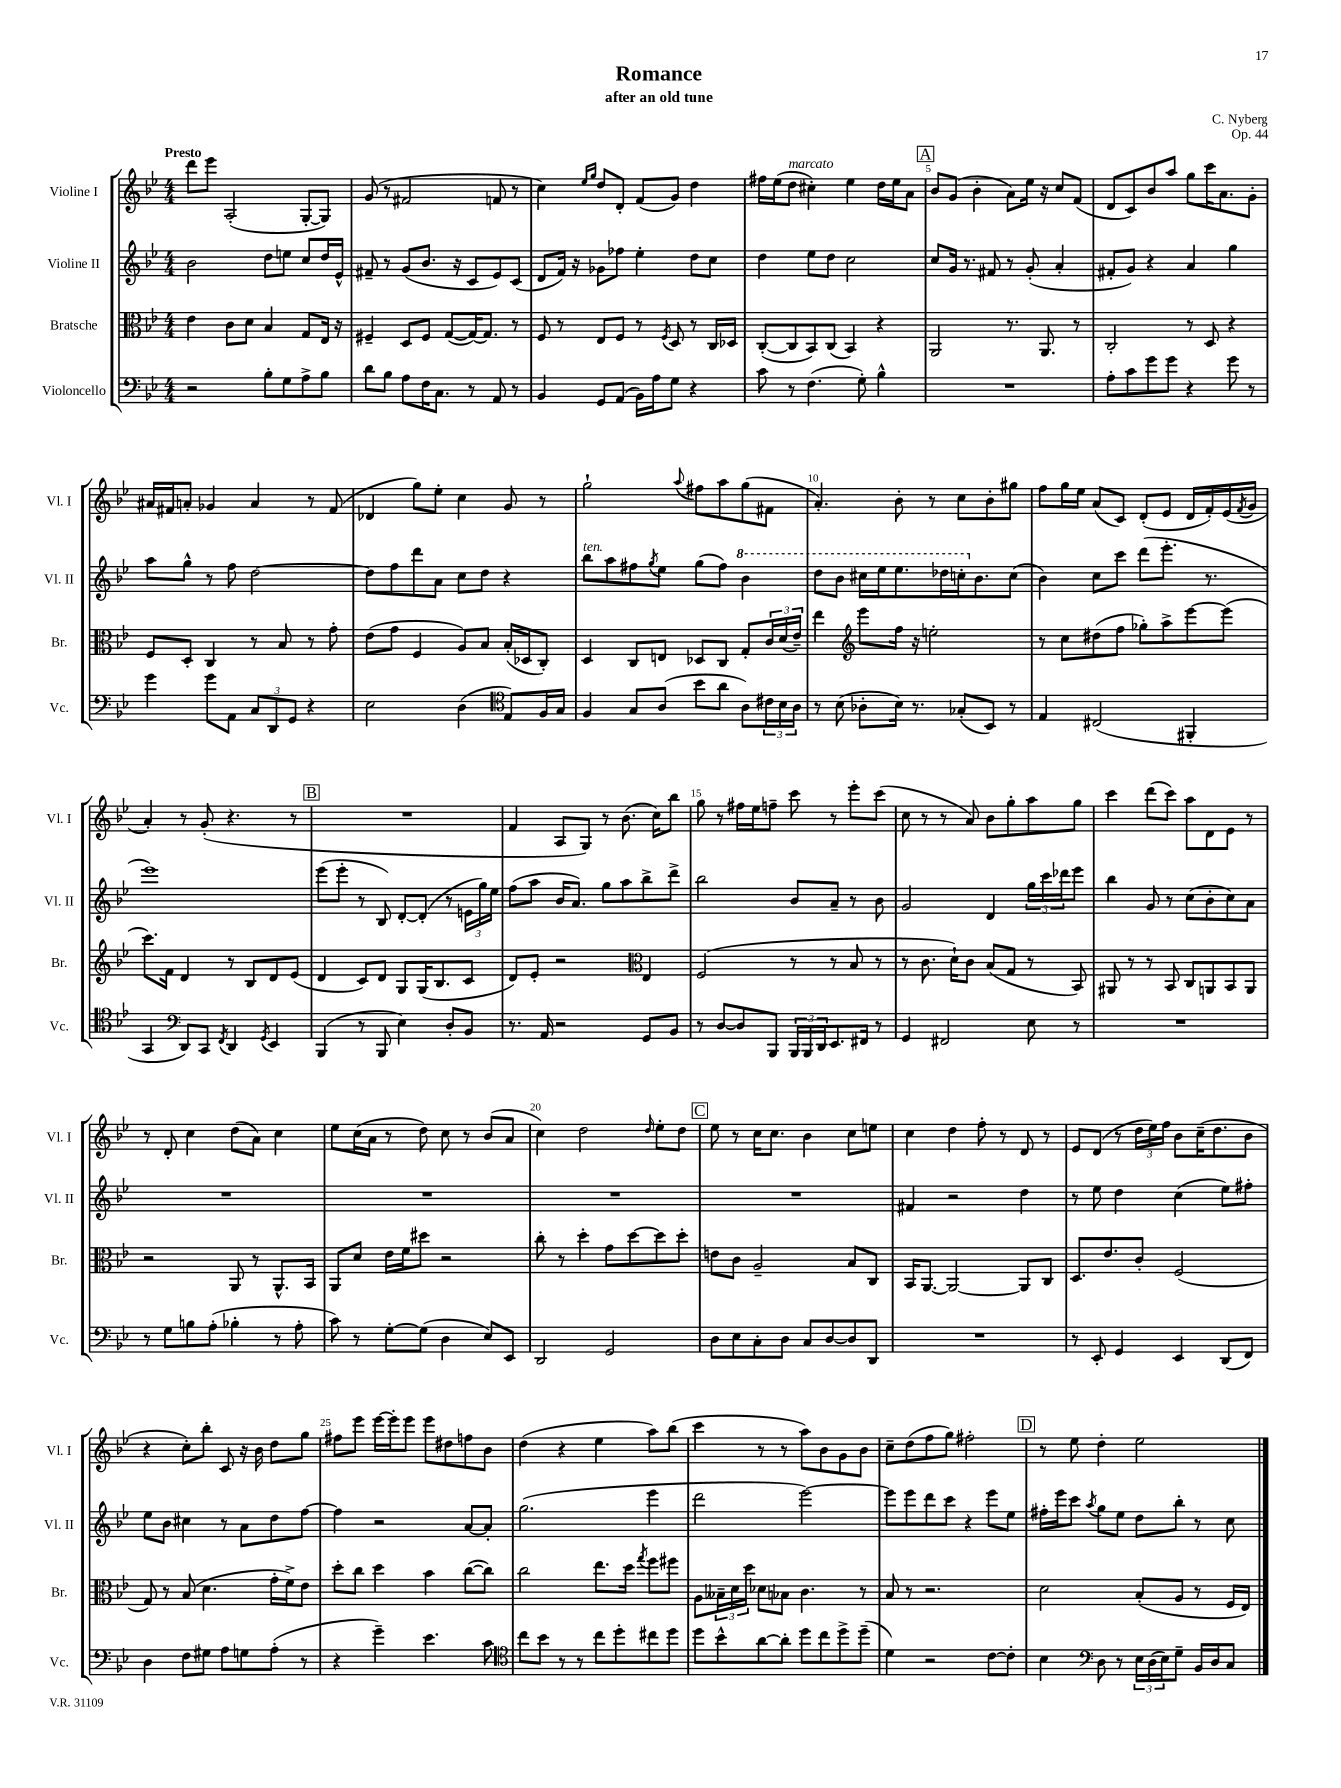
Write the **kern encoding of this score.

**kern	**kern	**kern	**kern
*part4	*part3	*part2	*part1
*staff4	*staff3	*staff2	*staff1
*I"Violoncello	*I"Bratsche	*I"Violine II	*I"Violine I
*I'Vc.	*I'Br.	*I'Vl. II	*I'Vl. I
*clefF4	*clefC3	*clefG2	*clefG2
*k[b-e-]	*k[b-e-]	*k[b-e-]	*k[b-e-]
*M4/4	*M4/4	*M4/4	*M4/4
=1	=1	=1	=1
!	!	!	!LO:TX:a:B:t=Presto
2r	4e-\	2b-\	8ddd\L
.	.	.	8eee-\J
.	8c\L	.	(2A'/
.	8d\J	.	.
8B-'\L	4B-/	8dd\L	.
8G\	.	8een\J	.
8A^\	8G/L	8cc/L	[8G'/L
8B-\J	16E-/Jk	16dd/L	8G/J])
.	16r	16e-^^/JJ	.
=2	=2	=2	=2
8d\L	4F#X~/	8f#X~/	(8g/
8B-\J	.	8r	8r
8A\L	8D/L	(8g/L	2f#X/
16F\K	8F#/J	8.b-/J	.
8.C\J	.	.	.
.	([8G/L	.	.
.	.	16r	.
8r	16G/K_)	8c/L	.
.	8.G/J]	.	.
8AA/	.	8e-/)	8fn/
8r	8r	(8c/J	8r
=3	=3	=3	=3
4BB-/	8F/	8d/L	4cc\)
.	8r	16f/Jk)	.
.	.	16r	.
.	.	.	16qqee-/LL
.	.	.	16qqgg/JJ
8GG/L	8E-/L	8g-X\L	8dd/L
(8AA/J	8F/J	8ff-X\J	8d'/J
16BB-\LL)	8r	4ee-'\	(8f/L
16A\J	.	.	.
.	8qF/	.	.
8G\J	8D/	.	8g/J)
4r	8r	8dd\L	4dd\
.	16C/LL	8cc\J	.
.	16D-X/JJ	.	.
=4	=4	=4	=4
8c\	([8C'/L	4dd\	16ff#X\LL
.	.	.	(16ee-\J
!	!	!	!LO:TX:a:i:t=marcato
8r	8C/]	.	8dd\J
(4.F\	8BB-/)	8ee-\L	4cc#X'\)
.	(8C/J	8dd\J	.
.	4BB-/)	2cc\	4ee-\
8G'\)	.	.	.
4B-^^\	4r	.	16dd\LL
.	.	.	16ee-\J
.	.	.	8a\J
!!LO:REH:place=s1:t=A
=5	=5	=5	=5
1r	2AA/	8cc/L	8b-/L
.	.	16g/Jk	(8g/J
.	.	8.r	.
.	.	.	4b-'\
.	.	8f#X/	.
.	8.r	8r	8a\L)
.	.	(8g'/	16ee-\Jk
.	8.AA/	.	16r
.	.	4a'/	8cc/L
.	8r	.	(8f/J
=6	=6	=6	=6
8A'\L	2C'/	8f#X'/L	8d/L
8c\	.	8g/J)	8c/)
8g\	.	4r	8b-/
8g\J	.	.	8aa/J
4r	8r	4a/	8gg\L
.	8D/	.	16ccc\K
.	.	.	8.a\
8g\	4r	4gg\	.
8r	.	.	8g'\J
!!LO:LB:g=z
=7	=7	=7	=7
4g\	8F/L	8aa\L	16a#X/LL
.	.	.	16f#X/J
.	8D'/J	8gg^^\J	8an'/J
8g\L	4C/	8r	4g-X/
8AA\J	.	8ff\	.
12C/L	8r	[2dd\	4a/
12DD/	.	.	.
.	8B-/	.	.
12GG/J	.	.	.
4r	8r	.	8r
.	8g'\	.	(8f#/
=8	=8	=8	=8
2E-\	(8e-\L	8dd\L]	4d-X/
.	8g\J	8ff\	.
.	4F/	8ddd\	8gg\L)
.	.	8a\J	8ee-'\J
(4D\	8A/L)	8cc\L	4cc\
.	8B-/J	8dd\J	.
*clefC4	*	*	*
8E-/L)	(16B-'/LL	4r	8g/
.	16D-X/J	.	.
16F/L	8C'/J)	.	8r
16G/JJ	.	.	.
=9	=9	=9	=9
!	!	!LO:TX:a:i:t=ten.	!
4F/	4D/	8bb-\L	2gg`\
.	.	8aa\	.
8G/L	8C/L	8ff#X\	.
.	.	8qgg/	.
(8A/J	8En/J	8ee-\J	.
.	.	.	8qqaa/
8b-\L	8D-X/L	(8gg\L	8ff#X\L
8a\J	8C/J	8ff#\J)	8aa\
*	*	*8va	*
8A\L)	8G'/L	4bb-\	(8gg\
24c#X\L	24c/L	.	8f#X\J
24B-\	(24d/	.	.
24A\JJ	24e-~/JJ)	.	.
=10	=10	=10	=10
8r	4ee-\	8ddd\L	4.a'/)
(8B-\	.	8bb-\J	.
*	*clefG2	*	*
8A-X'\L	8eee-\L	16ccc#X\LL	.
.	.	16eee-\J	.
16B-\Jk)	16ff\Jk	8.eee-\	8b-'\
8.r	16r	.	.
.	2een'\	.	8r
.	.	16ddd-X\L	.
(8G-X'/L	.	16cccn'\J	8cc\L
*	*	*X8va	*
.	.	8.b-\	.
8BB-/J)	.	.	8b-'\
8r	.	(8cc\J	8gg#X\J
=11	=11	=11	=11
4E-/	8r	4b-\)	8ff\L
.	8cc\L	.	16gg\L
.	.	.	16ee-\JJ
(2C#X/	(8dd#X\	8cc\L	(8a/L
.	8ff\J	8ccc\J	8c/J)
.	8gg-X'\L)	(8ddd\L	(8d'/L
.	8aa^\	8.eee-'\J	8e-/J
4FF#X'/	[8eee-\	.	16d/LL
.	.	8.r	16f'/)
.	(8eee-\J]	.	(16e-/
.	.	.	8qf/
.	.	.	16g/JJ
!!LO:LB:g=z
=12	=12	=12	=12
4GG/	8.ccc\L)	1eee-)	4a'/)
.	16f\Jk	.	.
*clefF4	*	*	*
8DD/L)	4d/	.	8r
8CC/J	.	.	(8g'/
8qFF/	.	.	.
4DD/	8r	.	4.r
.	8B-/L	.	.
8qGG/	.	.	.
4EE-/	8d/	.	.
.	(8e-/J	.	8r
!!LO:REH:place=s1:t=B
=13	=13	=13	=13
(4BBB-/	4d/	(8eee-\L	1r
.	.	8eee-'\J	.
8r	8c/L)	8r	.
8BBB-/	8d/J	8B-/)	.
4E-\)	8G/L	[8d'/L	.
.	(16G/K	(8d'/J]	.
.	8.B-/	.	.
8D'/L	.	8r	.
8BB-/J	8c/J	24en\LL	.
.	.	24gg\)	.
.	.	24ee-\JJ	.
=14	=14	=14	=14
8.r	8d/L)	(8ff\L	4f/
.	8e-'/J	8aa\J	.
16AA/	.	.	.
2r	2r	16b-/KL	8A/L
.	.	8.a/J)	.
.	.	.	8G/J)
.	.	8gg\L	8r
.	.	8aa\	(8.b-\
*	*clefC3	*	*
8GG/L	4E-/	8bb-^\	.
.	.	.	16cc\KL)
8BB-/J	.	8ddd^\J	8bb-\J
=15	=15	=15	=15
8r	(2F/	2bb-\	8gg\
[8D/L	.	.	8r
8D/]	.	.	16ff#X\LL
.	.	.	16ee-\J
8BBB-/J	.	.	8ffn~\J
24BBB-/LL	8r	8b-/L	8ccc\
24BBB-/	.	.	.
24DD/J	.	.	.
8.EE-/	8r	8a~/J	8r
.	8B-/	8r	8eee-'\L
16FF#X/Jk	.	.	.
8r	8r	8b-\	(8ccc\J
=16	=16	=16	=16
4GG/	8r	2g/	8cc\
.	8.c\	.	8r
2FF#X/	.	.	8r
.	16d`\KL)	.	.
.	8c\J	.	8a/)
.	(8B-/L	4d/	8b-\L
.	8G/J	.	8gg'\
8E-\	8r	24gg\LL	8aa\
.	.	24ccc\	.
.	.	24ddd-X\J	.
8r	8BB-/)	8eee-\J	8gg\J
=17	=17	=17	=17
1r	8AA#X/	4bb-\	4ccc\
.	8r	.	.
.	8r	8g/	(8ddd\L
.	8BB-/	8r	8ccc\J)
.	8C/L	(8cc\L	8aa\L
.	8AAn/	8b-'\	8d\
.	8BB-/	8cc\)	8e-\J
.	8AA/J	8a\J	8r
!!LO:LB:g=z
=18	=18	=18	=18
8r	2r	1r	8r
8G\L	.	.	8d'/
8Bn\	.	.	4cc\
(8A'\J	.	.	.
4B-X'\	8AA/	.	(8dd\L
.	8r	.	8a\J)
8r	8.AA^^/L	.	4cc\
8A'\	.	.	.
.	16BB-/Jk	.	.
=19	=19	=19	=19
8c\)	8AA/L	1r	8ee-\L
8r	8d/J	.	(16cc\L
.	.	.	16a\JJ
[8G'\L	16e-\LL	.	8r
.	16f\J	.	.
(8G\J]	8dd#X\J	.	8dd\)
4D\	2r	.	8cc\
.	.	.	8r
8E-/L)	.	.	(8b-/L
8EE-/J	.	.	8a/J
=20	=20	=20	=20
2DD/	8cc'\	1r	4cc\)
.	8r	.	.
.	4dd'\	.	2dd\
2GG/	8g\L	.	.
.	[8dd\	.	.
.	.	.	16qqdd/
.	8dd\]	.	8ee-'\L
.	8dd'\J	.	8dd\J
!!LO:REH:place=s1:t=C
=21	=21	=21	=21
8D\L	8en\L	1r	8ee-\
8E-\	8c\J	.	8r
8C'\	2A~/	.	16cc\KL
.	.	.	8.cc\J
8D\J	.	.	.
8C/L	.	.	4b-\
[8D/	.	.	.
8D/]	8B-/L	.	8cc\L
8DD/J	8C/J	.	8een\J
=22	=22	=22	=22
1r	16BB-/KL	4f#X/	4cc\
.	[8.AA/J	.	.
.	2AA/_	2r	4dd\
.	.	.	8ff'\
.	.	.	8r
.	8AA/L]	4dd\	8d/
.	8C/J	.	8r
=23	=23	=23	=23
8r	8.D/L	8r	8e-/L
8EE-'/	.	8ee-\	(8d/J
.	8.e-/	.	.
4GG/	.	4dd\	8r
.	8c'/J	.	24dd\LL
.	.	.	24ee-\)
.	.	.	24ff\JJ
4EE-/	(2F/	(4cc\	8b-\L
.	.	.	(16cc~\K
.	.	.	8.dd\
(8DD/L	.	8ee-\L)	.
8FF/J)	.	8ff#X'\J	8b-\J
!!LO:LB:g=z
=24	=24	=24	=24
4D\	8G/)	8ee-\L	4r
.	8r	8b-\J	.
8F\L	(8B-/	4cc#X\	8cc'\L)
8G#X\J	4.d\	.	8bb-'\J
8A\L	.	8r	8c/
8Gn\	.	8a\L	16r
.	.	.	16b-\
(8A'\J	16g'\LL	8dd\	8dd\L
.	16f^\J)	.	.
8r	8e-\J	[8ff\J	8gg\J
=25	=25	=25	=25
4r	8dd'\L	4ff\]	8ff#X\L
.	8cc\J	.	8eee-\J
4g~\)	4dd\	2r	[16eee-\LL
.	.	.	16eee-'\J]
.	.	.	8eee-\J
4.e-\	4b-\	.	8eee-\L
.	.	.	8dd#X\
.	([8cc\L	[8a/L	8ffn\
8c\	8cc\J])	8a'/J]	8b-\J
=26	=26	=26	=26
*clefC4	*	*	*
8cc\L	2cc\	(2.gg\	(4dd\
8b-\J	.	.	.
8r	.	.	4r
8r	.	.	.
8cc\L	8.ee-\L	.	4ee-\
8dd'\	.	.	.
.	16dd\Jk	.	.
.	8qgg/	.	.
8cc#X\	8ff\L	4eee-\	8aa\L)
8dd\J	8ff#X\J	.	(8bb-\J
=27	=27	=27	=27
8dd\L	8A\L	2ddd\	4ccc\
8b-^^\	24B--X~\L	.	.
.	24d\	.	.
.	24dd\JJ	.	.
[8a\	8d-X\L	.	8r
8a'\J]	8B-X\J	.	8r
8dd\L	4.c\	[2eee-\)	8aa\L)
8cc\	.	.	8b-\
8dd^\	.	.	8g\
(8dd~\J	8r	.	8b-\J
=28	=28	=28	=28
4d\)	8B-/	8eee-\L]	8cc~\L
.	8r	8eee-\	(8dd\
2r	2.r	8ddd\	8ff\
.	.	8ccc\J	8gg\J)
.	.	4r	2ff#X'\
[8c\L	.	8eee-\L	.
8c'\J]	.	8ee-\J	.
!!LO:REH:place=s1:t=D
=29	=29	=29	=29
4B-\	2d\	16ff#X'\LL	8r
.	.	16eee-\J	.
.	.	8ccc\J	8ee-\
*clefF4	*	*	*
.	.	8qaa/	.
8D\	.	8gg\L	4dd'\
8r	.	8ee-\J	.
24E-\LL	(8B-'/L	8dd\L	2ee-\
(24D\	.	.	.
24E-\J)	.	.	.
8G~\J	8A/J	8bb-'\J	.
16BB-/LL	8r	8r	.
16D/J	.	.	.
8C/J	16F/LL	8cc\	.
.	16E-/JJ)	.	.
==	==	==	==
*-	*-	*-	*-
